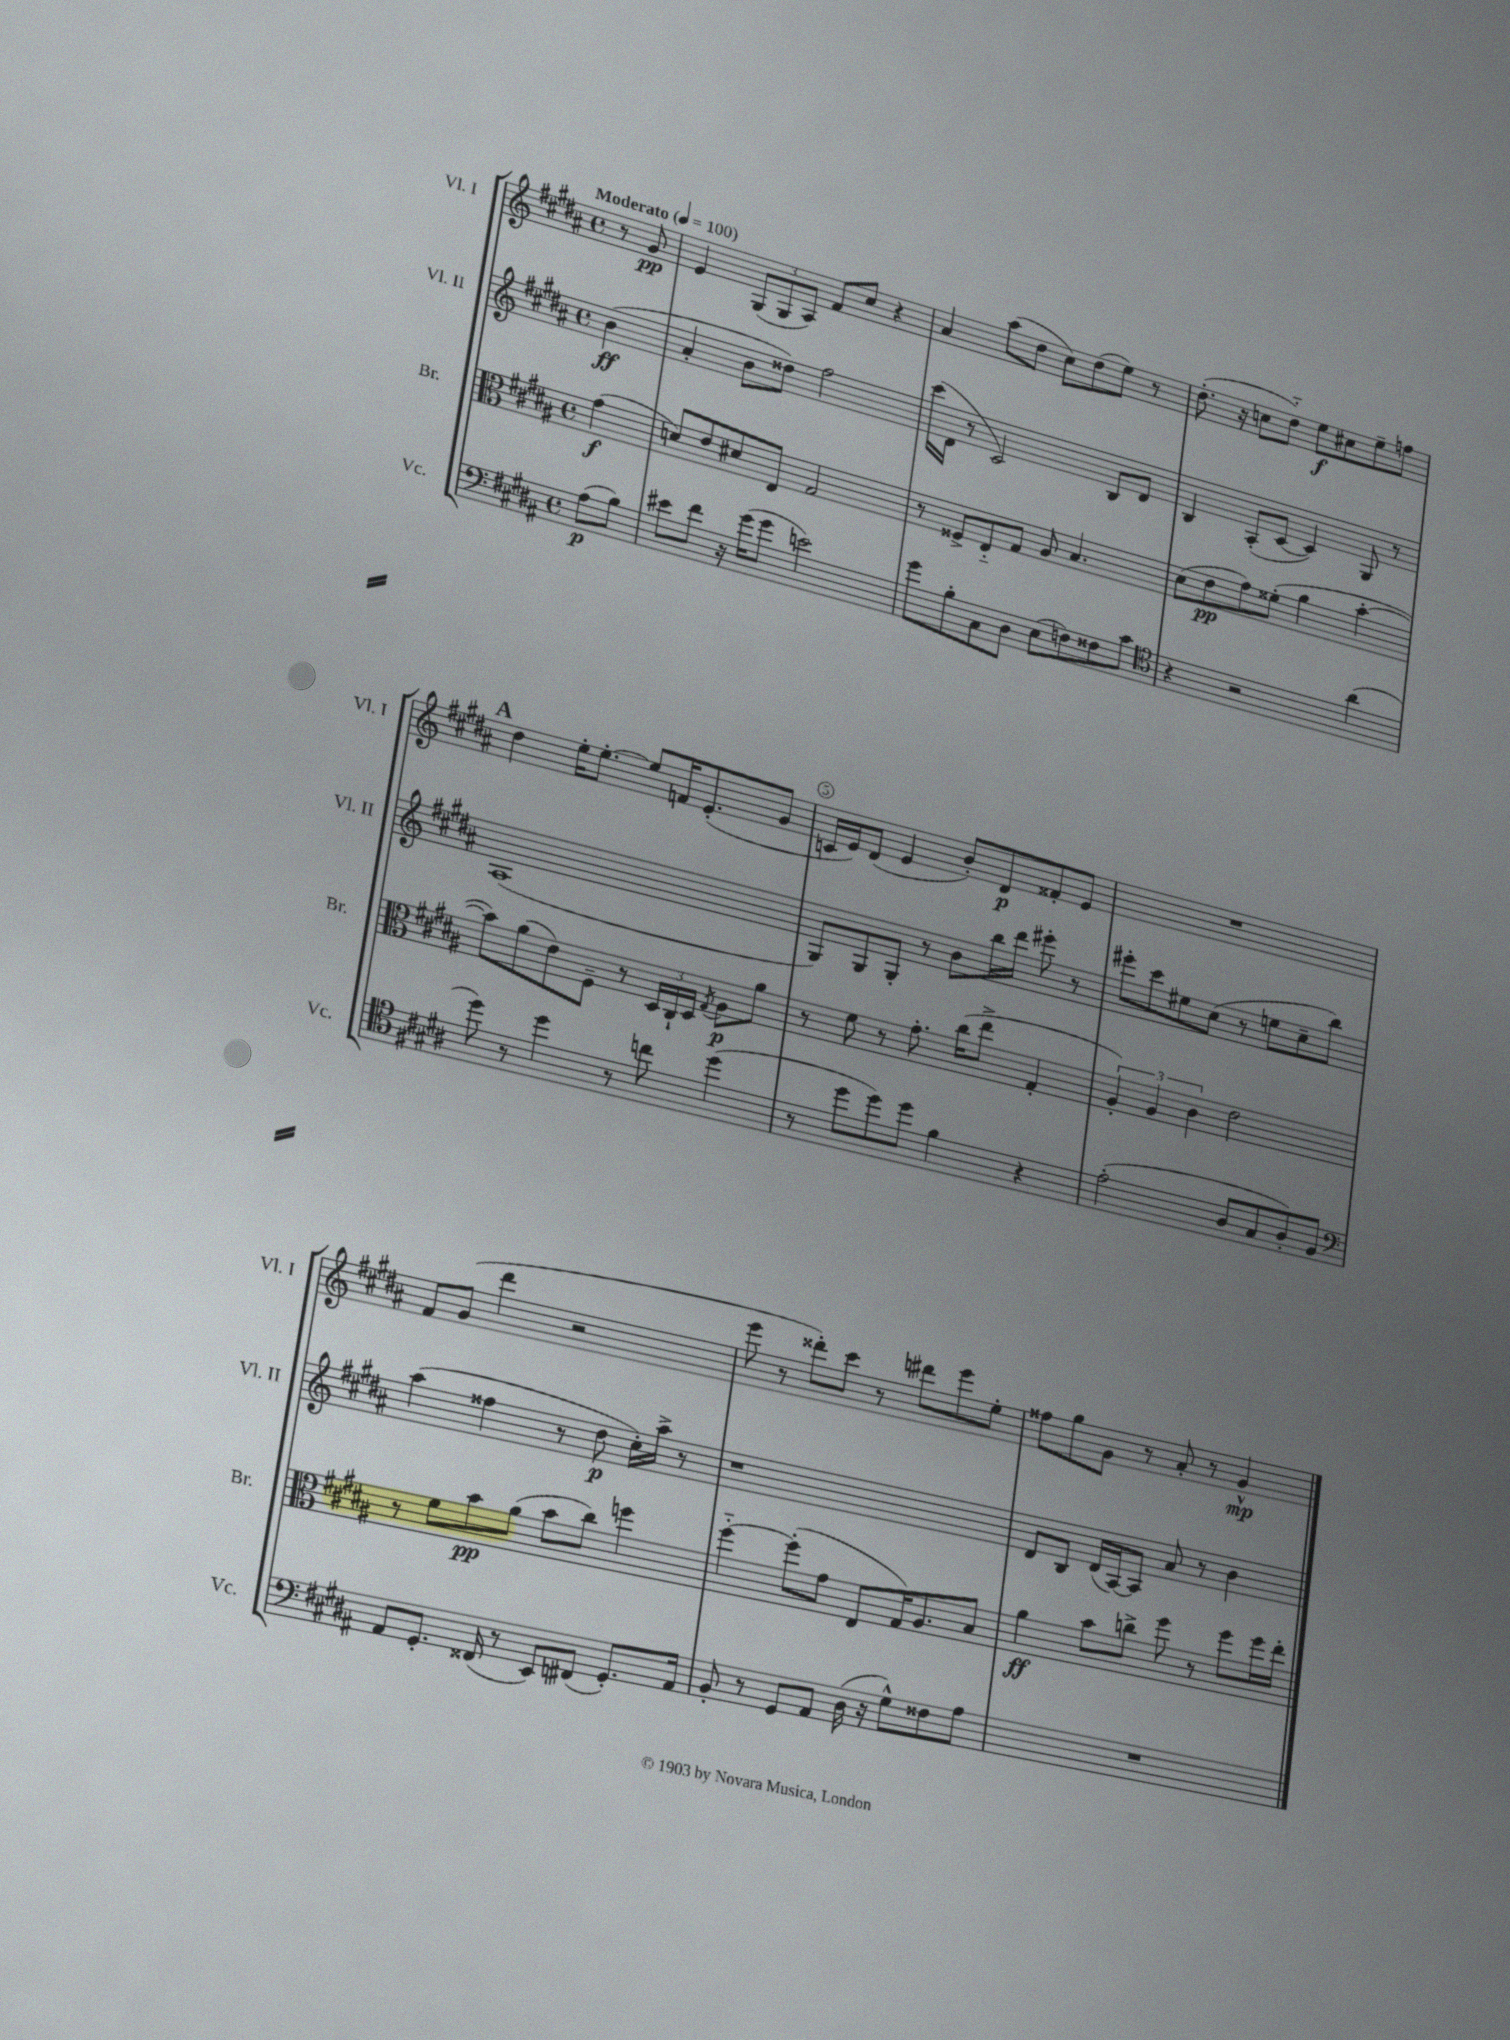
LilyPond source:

<<
\new StaffGroup <<
\new Staff = "s0" \with { instrumentName = "Vl. I" shortInstrumentName = "Vl. I" } {
    \clef treble \key b \major \defaultTimeSignature \time 4/4 \partial 4 \tempo "Moderato" 4 = 100
    r8 gis'8\pp |
    e'4 \tuplet 3/2 { gis8( gis8 ais8) } fis'8 cis''8 r4 |
    ais'4 ais''8( dis''8 cis''8) dis''8( e''8) r8 |
    dis''8.-.( r16 c''8 dis''8-_) e''8\f cis''8 e''8-- f''8 |
    \mark \markup { \bold "A" } dis''4 e''16-. e''8.~-. e''8 f'16 e'8.-.( gis'8 |
    c'16 e'16) dis'8( e'4 b'8-.) dis'8\p fisis'8-. e'8 |
    R1 |
    fis'8 gis'8( dis'''4 r2 |
    e'''8 r8 disis'''8-.) cis'''8 r8 dis'''8 e'''8 e''8-. |
    fisis''8 gis''8 gis'8 r8 ais'8-. r8 gis'4-^\mp \bar "|." |
}
\new Staff = "s1" \with { instrumentName = "Vl. II" shortInstrumentName = "Vl. II" } {
    \clef treble \key b \major \defaultTimeSignature \time 4/4 \partial 4
    b'4\ff( |
    ais'4-. b'8 disis''8) fis''2 |
    cis'''16( dis'16 r8 cis'2) b8 dis'8 |
    b4 ais8-.( cis'8~ cis'4) gis8 r8 |
    \mark \markup { \bold "A" } ais1( |
    gis8) gis8 gis8-. r8 b'8 b''16 dis'''16 eis'''8-. r8 |
    eis'''8-. cis'''8 eis''8 cis''8( r8 e''8 cis''8-- b''8) |
    ais''4( fisis''4 r8 dis''8\p cis''16-.) ais''16-> r8 |
    r1 |
    dis'8 b8 dis'16( ais16~) ais8 ais'8 r8 b'4 \bar "|." |
}
\new Staff = "s2" \with { instrumentName = "Br." shortInstrumentName = "Br." } {
    \clef alto \key b \major \defaultTimeSignature \time 4/4 \partial 4
    gis'4\f( |
    d'8) e'8 dis'8 e8 gis2 |
    r8 fisis8-> e8-_ gis8 ais8 b4. |
    dis'8( e'8\pp gis'8) fisis'8-.( ais'4 b'4~-. |
    \mark \markup { \bold "A" } b'8) ais'8( e'8) fis8-- r8 \tuplet 3/2 { dis16 cis16-! dis16 } \acciaccatura { gis8 } ais8\p ais'8 |
    r8 fis'8 r8 gis'8.-. cis''16( e''8-> gis4-. |
    \tuplet 3/2 { ais4-.) ais4 cis'4 } e'2 |
    r8 fis'8 b'8\pp ais'8( b'8 cis''8) f''4 |
    fis''4~-_ fis''8-.( gis'8 e8 gis16) ais8. b8 |
    ais'4\ff b'8 c''8-> fis''8 r8 fis''8 fis''16 e''16-. \bar "|." |
}
\new Staff = "s3" \with { instrumentName = "Vc." shortInstrumentName = "Vc." } {
    \clef bass \key b \major \defaultTimeSignature \time 4/4 \partial 4
    ais8\p( b8) |
    eis'8 fis'8 r16 gis'16( gis'8 e'2) |
    gis'8 b8-. cis8 dis8 e8( f8) fisis8 cis'8 |
    \clef tenor r4 r2 ais'4( |
    \mark \markup { \bold "A" } dis''8) r8 dis''4 r8 c''8 dis''4( |
    r8 dis''8 dis''8) dis''8 fis'4 r4 |
    e'2-.( ais8 gis8 ais8-.) fis8 |
    \clef bass ais,8 gis,8.-. fisis,16( r8 e,8) fis,8( gis,8.-.) ais,16 |
    b,8-. r8 gis,8 ais,8 dis16( r16 gis8-^) fisis8 ais8 |
    R1 \bar "|." |
}
>>
>>
\layout { \context { \Score \override BarNumber.break-visibility = ##(#f #t #t) barNumberVisibility = #(every-nth-bar-number-visible 5) \override BarNumber.stencil = #(make-stencil-circler 0.1 0.3 ly:text-interface::print) } }
